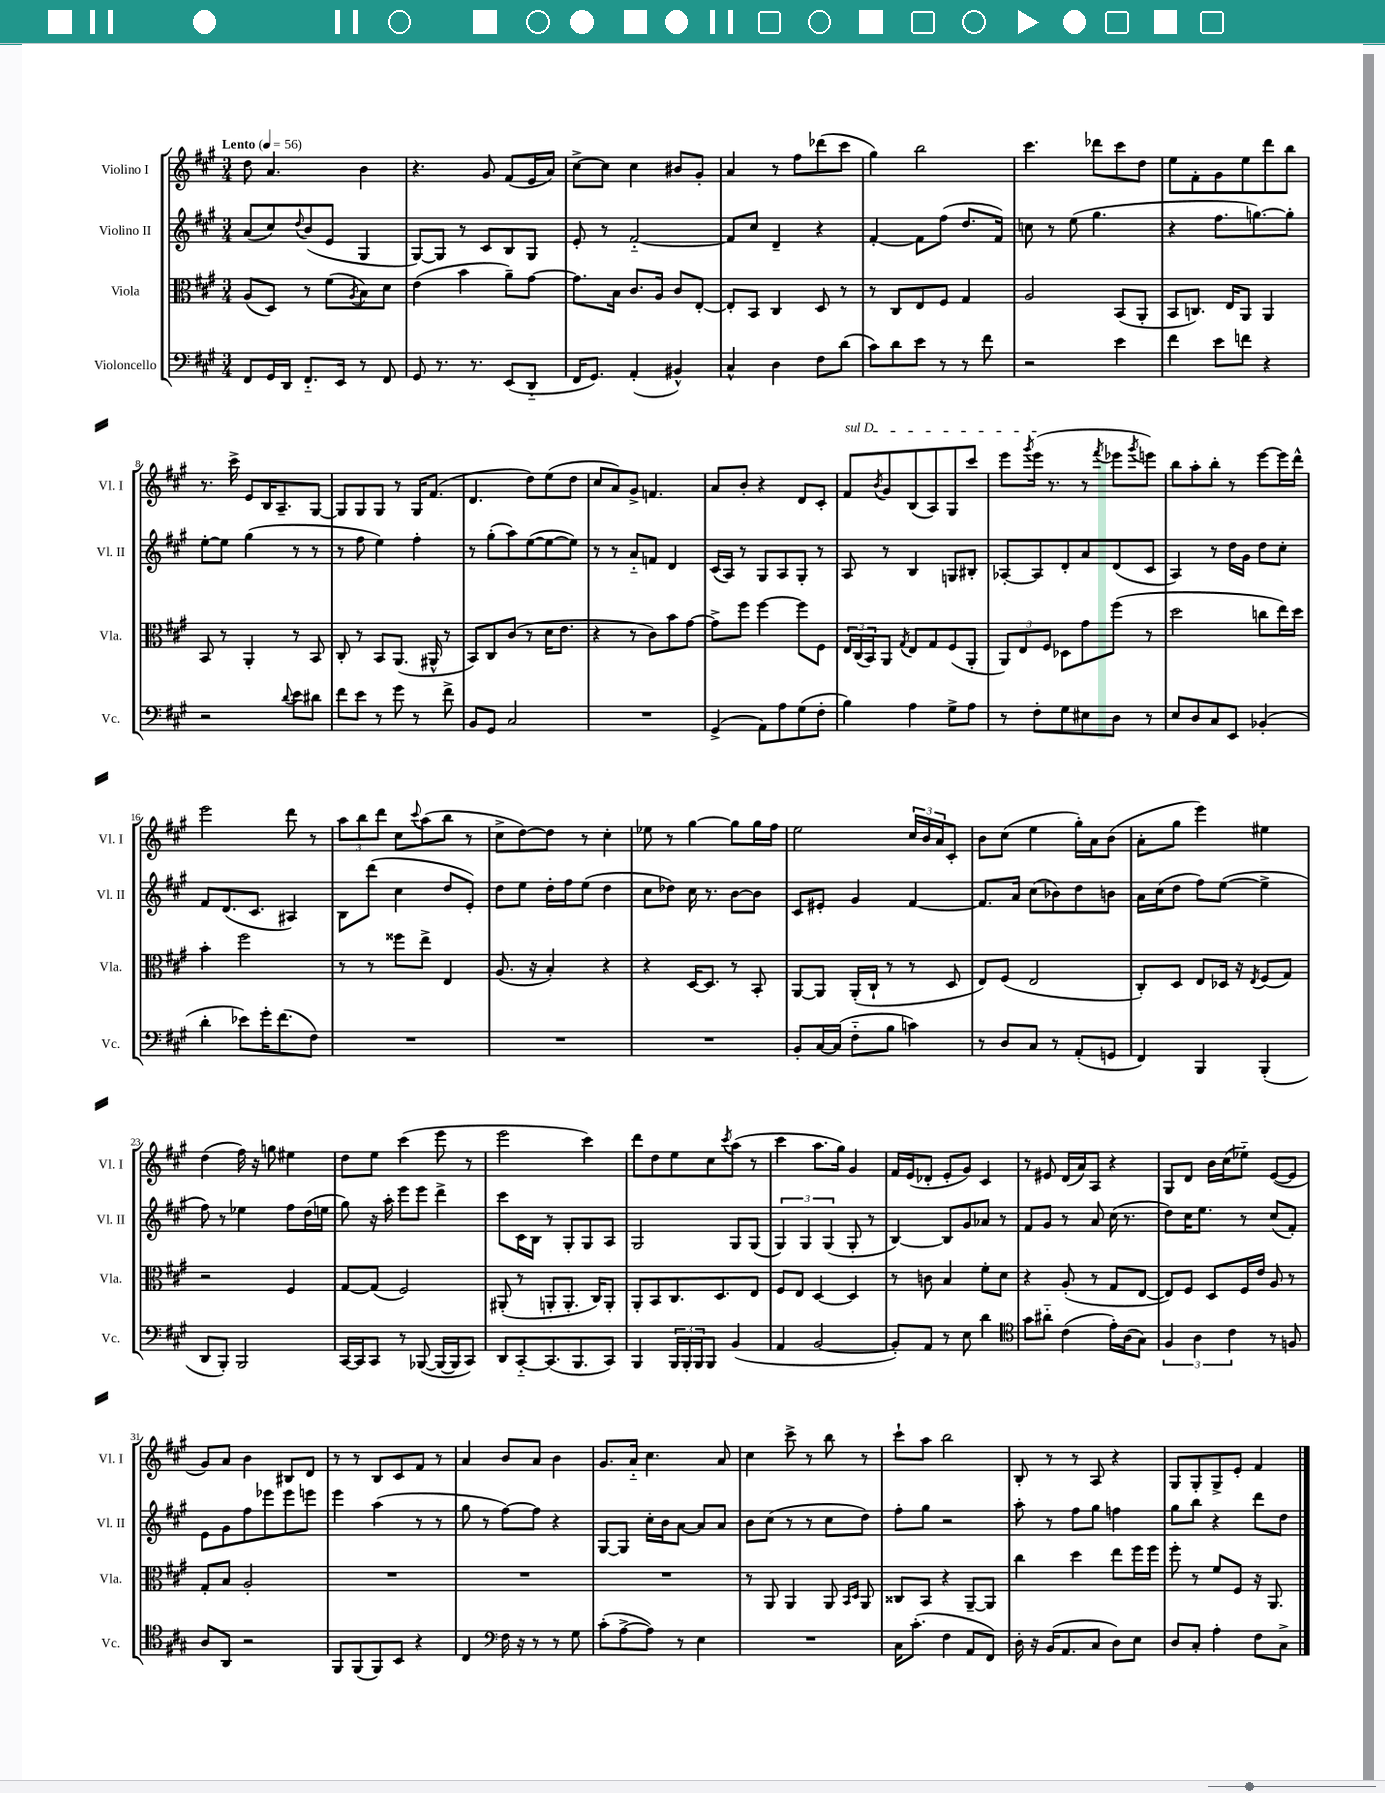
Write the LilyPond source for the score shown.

<<
\new StaffGroup <<
\new Staff = "s0" \with { instrumentName = "Violino I" shortInstrumentName = "Vl. I" } {
    \clef treble \key a \major \numericTimeSignature \time 3/4 \tempo "Lento" 4 = 56
    d''8 a'4. b'4 |
    r4. gis'8 fis'8( e'16 a'16) |
    cis''8~-> cis''8 cis''4 bis'8 gis'8-. |
    a'4 r8 fis''8 des'''8( cis'''8 |
    gis''4) b''2 |
    cis'''4. des'''8 cis'''8 d''8 |
    e''8 fis'8-. gis'8 e''8 d'''8 b''8 |
    r8. cis'''16-> e'8 b16 a8.-- gis8~ |
    gis8 gis8 gis8 r8 gis16 fis'8.( |
    d'4. d''8) e''8( d''8 |
    cis''8 a'8) gis'8-> f'4. |
    a'8 b'8-. r4 d'8 cis'8-. |
    \once \override TextSpanner.bound-details.left.text = \markup { \italic "sul D" } fis'8\startTextSpan \acciaccatura { b'8 } gis'8 b8( a8) gis8 cis'''8 |
    e'''8 \acciaccatura { gis'''8 } e'''16\stopTextSpan( r8. r8 \acciaccatura { fis'''8 } ees'''8 \acciaccatura { gis'''8 } e'''8) |
    b''8 a''8-. b''8-. r8 e'''8~ e'''16 d'''16-^ |
    e'''2 d'''8 r8 |
    \tuplet 3/2 { a''8 b''8 d'''8 } cis''8 \appoggiatura { cis'''8 } a''8( b''8 r8 |
    cis''8-> d''8~) d''8 r8 cis''4-. |
    ees''8 r8 gis''4~ gis''8 gis''16 fis''16 |
    e''2 \tuplet 3/2 { cis''16 b'16 a'16 } cis'8-. |
    b'8 cis''8( e''4 gis''16-.) a'16 b'8( |
    a'8-. gis''8 e'''4) eis''4 |
    d''4( fis''16) r16 g''8 eis''4 |
    d''8 e''8 cis'''4( e'''8 r8 |
    e'''2 cis'''4) |
    d'''8 d''8 e''8 cis''8 \acciaccatura { cis'''8 } a''8( r8 |
    cis'''4 a''8. gis''16) gis'4 |
    fis'16 e'16( des'8-. e'8-. gis'8) cis'4 |
    r8 eis'8 d'16( a'16) a8 r4 |
    gis8 d'8 b'16 cis''16( ees''8-_) e'8~( e'8 |
    gis'8) a'8 b'4 bis8 d'8 |
    r8 r8 b8 cis'8 fis'8 r8 |
    a'4 b'8 a'8 b'4 |
    gis'8. a'16-_ cis''4. a'8 |
    cis''4 cis'''8-> r8 b''8 r8 |
    cis'''8-! a''8 b''2 |
    b8-. r8 r8 a8 r4 |
    gis8 gis8-. gis8-> e'8-. fis'4 \bar "|." |
}
\new Staff = "s1" \with { instrumentName = "Violino II" shortInstrumentName = "Vl. II" } {
    \clef treble \key a \major \numericTimeSignature \time 3/4
    a'8( cis''8) \appoggiatura { d''8 } b'8( e'8 gis4 |
    gis8~) gis8 r8 cis'8 b8 gis8 |
    e'8-. r8 fis'2~-_ |
    fis'8 cis''8 d'4-- r4 |
    fis'4~-. fis'8 fis''8( d''8. fis'16) |
    c''8 r8 e''8( gis''4. |
    r4 fis''8. g''8.~) g''8-. |
    e''8~-. e''8 gis''4( r8 r8 |
    r8 fis''8 e''4) fis''4-. |
    r8 gis''8-.( a''8) e''8~( e''8~ e''8) |
    r8 r8 a'8-_ f'8 d'4 |
    cis'16( a16) r8 gis8 a8 gis8-. r8 |
    a8 r8 b4 g8 bis8-. |
    aes8~-. aes8 d'8-. a'8 d'8( cis'8 |
    a4) r8 d''16 gis'16 d''8 cis''8-. |
    fis'8 d'8.( cis'8. ais4) |
    b8 d'''8( cis''4 d''8 e'8-.) |
    d''8 e''8 d''16-. fis''16 e''8( d''4 |
    cis''8 des''8) cis''16 r8. b'8~ b'8 |
    cis'8 eis'8-. gis'4 fis'4~ |
    fis'8. a'16 cis''8( bes'8) d''8 b'8 |
    a'16 cis''16( d''8 fis''8) e''8~( e''4-> |
    fis''8) r8 ees''4 fis''8 d''16( e''16 |
    gis''8) r16 a''16-. e'''8 e'''8 d'''4-> |
    cis'''8 cis'16 b16 r8 gis8-. gis8 a8 |
    gis2 gis8 gis8( |
    \tuplet 3/2 { gis4) gis4 gis4( } gis8-. r8 |
    b4~) b8 gis'8 aes'8 r8 |
    fis'8 gis'8 r8 a'8 cis''16( r8. |
    d''8) cis''16 e''8. r8 cis''8( fis'8-.) |
    e'8 gis'8 fis''8 ees'''8 ees'''8 e'''8 |
    e'''4 a''4( r8 r8 |
    gis''8 r8 fis''8~) fis''8 r4 |
    gis8~ gis8 cis''16-. b'16 a'8~ a'8 a'8 |
    b'8 cis''8( r8 r8 cis''8 d''8) |
    fis''8-. gis''8 r2 |
    a''8-. r8 fis''8 gis''8 f''4 |
    gis''8 b''8 r4 d'''8 d''8 \bar "|." |
}
\new Staff = "s2" \with { instrumentName = "Viola" shortInstrumentName = "Vla." } {
    \clef alto \key a \major \numericTimeSignature \time 3/4
    a8( d8) r8 fis'8( \acciaccatura { a8 } b8) d'8 |
    e'4( b'4 a'8--) gis'8~ |
    gis'8. b16 cis'8. a16 cis'8 e8~-. |
    e8-. b,8 cis4 d8 r8 |
    r8 cis8 e8 fis8 gis4 |
    a2 b,8( a,8-. |
    b,8 c8.) e16 a,8 a,4 |
    b,8 r8 a,4-. r8 b,8 |
    cis8-. r8 b,8 a,8.( ais,16-^ r8 |
    b,8) cis8 cis'8( r8 d'16 e'8. |
    r4 r8 cis'8) b'8 gis'8~ |
    gis'8-> fis''8 fis''4~ fis''8 fis8 |
    \tuplet 3/2 { e16 cis16( b,16) } a,8 \acciaccatura { gis8 } e8 gis8 fis8( a,8-. |
    \tuplet 3/2 { a,8) e8 fis8 } des8 gis'8 fis''8( r8 |
    d''2 c''8 e''16) d''16 |
    b'4-. fis''2 |
    r8 r8 fisis''8 e''8-> e4 |
    a8.( r16 b4-.) r4 |
    r4 d16~ d8. r8 b,8-. |
    a,8~ a,8 a,16-.( cis16-! r8 r8 d8 |
    e8) fis8( e2 |
    cis8-.) d8 e8 des16 r16 \acciaccatura { e8 } fis8( gis8) |
    r2 fis4 |
    gis8~ gis8( fis2) |
    ais,8-.( r8 a,8-. a,8.-. cis16) a,8-. |
    a,8-. b,8 cis8. d8. e8 |
    fis8 e8 d4~ d4 |
    r8 c'8 b4 fis'8-. d'8 |
    r4 a8-.( r8 gis8 e8~ |
    e8) fis8 d8 fis16 e'16 a8 r8 |
    gis8-. b8 a2-. |
    R2. |
    R2. |
    R2. |
    r8 a,8 a,4 a,8 \grace { b,16 d16 } a,8 |
    cisis8 b,8 r4 a,8~-- a,8 |
    cis''4 d''4 e''8 fis''16 fis''16 |
    fis''8-. r8 fis'8 fis8 r16 a,8. \bar "|." |
}
\new Staff = "s3" \with { instrumentName = "Violoncello" shortInstrumentName = "Vc." } {
    \clef bass \key a \major \numericTimeSignature \time 3/4
    fis,8 gis,16 d,16 fis,8.-_ e,16 r8 fis,8 |
    gis,8 r8. r8. e,8( d,8-_ |
    fis,16 gis,8.) a,4-.( bis,4-^) |
    cis4-^ d4 fis8 d'8( |
    cis'8) d'8 e'8 r8 r8 fis'8 |
    r2 e'4 |
    fis'4 e'8 f'8 r4 |
    r2 \appoggiatura { d'8 } e'8 dis'8 |
    fis'8 e'8 r8 gis'8 r8 fis'8-> |
    b,8 gis,8 cis2 |
    R2. |
    gis,4->( a,8) a8 gis8( fis8-. |
    b4) a4 gis8-> a8 |
    r8 fis8-. gis8 eis8 d8 r8 |
    e8 d8 cis8 e,8 bes,4-.( |
    d'4-. ees'8) gis'16-. fis'8.( fis8) |
    R2. |
    R2. |
    R2. |
    b,8-. cis16~ cis16( fis8-_ b8 c'4) |
    r8 d8 cis8 r8 a,8-.( g,8 |
    fis,4) b,,4 b,,4-.( |
    d,8 b,,8-.) b,,2 |
    cis,16~ cis,16 cis,8 r8 bes,,8~( bes,,16~ bes,,16 cis,8) |
    d,8 cis,8~-_ cis,8.( b,,8. cis,8) |
    b,,4 \tuplet 3/2 { b,,16 b,,16-. b,,16 } b,,8 b,4( |
    a,4 b,2~ |
    b,8-.) a,8 r8 e8 d'4 |
    \clef tenor gis'8 ais'8-_ cis'4( e'16-.) a16( gis8) |
    \tuplet 3/2 { fis4 a4 cis'4 } r8 f8 |
    a8 a,8 r2 |
    fis,8 fis,8( fis,8) b,8 r4 |
    cis4 \clef bass fis16 r16 r8 r8 gis8 |
    cis'8-.( a8~-> a8) r8 e4 |
    R2. |
    cis16 cis'8.-.( fis4 a,8 fis,8) |
    d16-. r16 b,16( a,8. cis8 d8) e8 |
    d8 cis8-. a4-. fis8 cis8-> \bar "|." |
}
>>
>>
